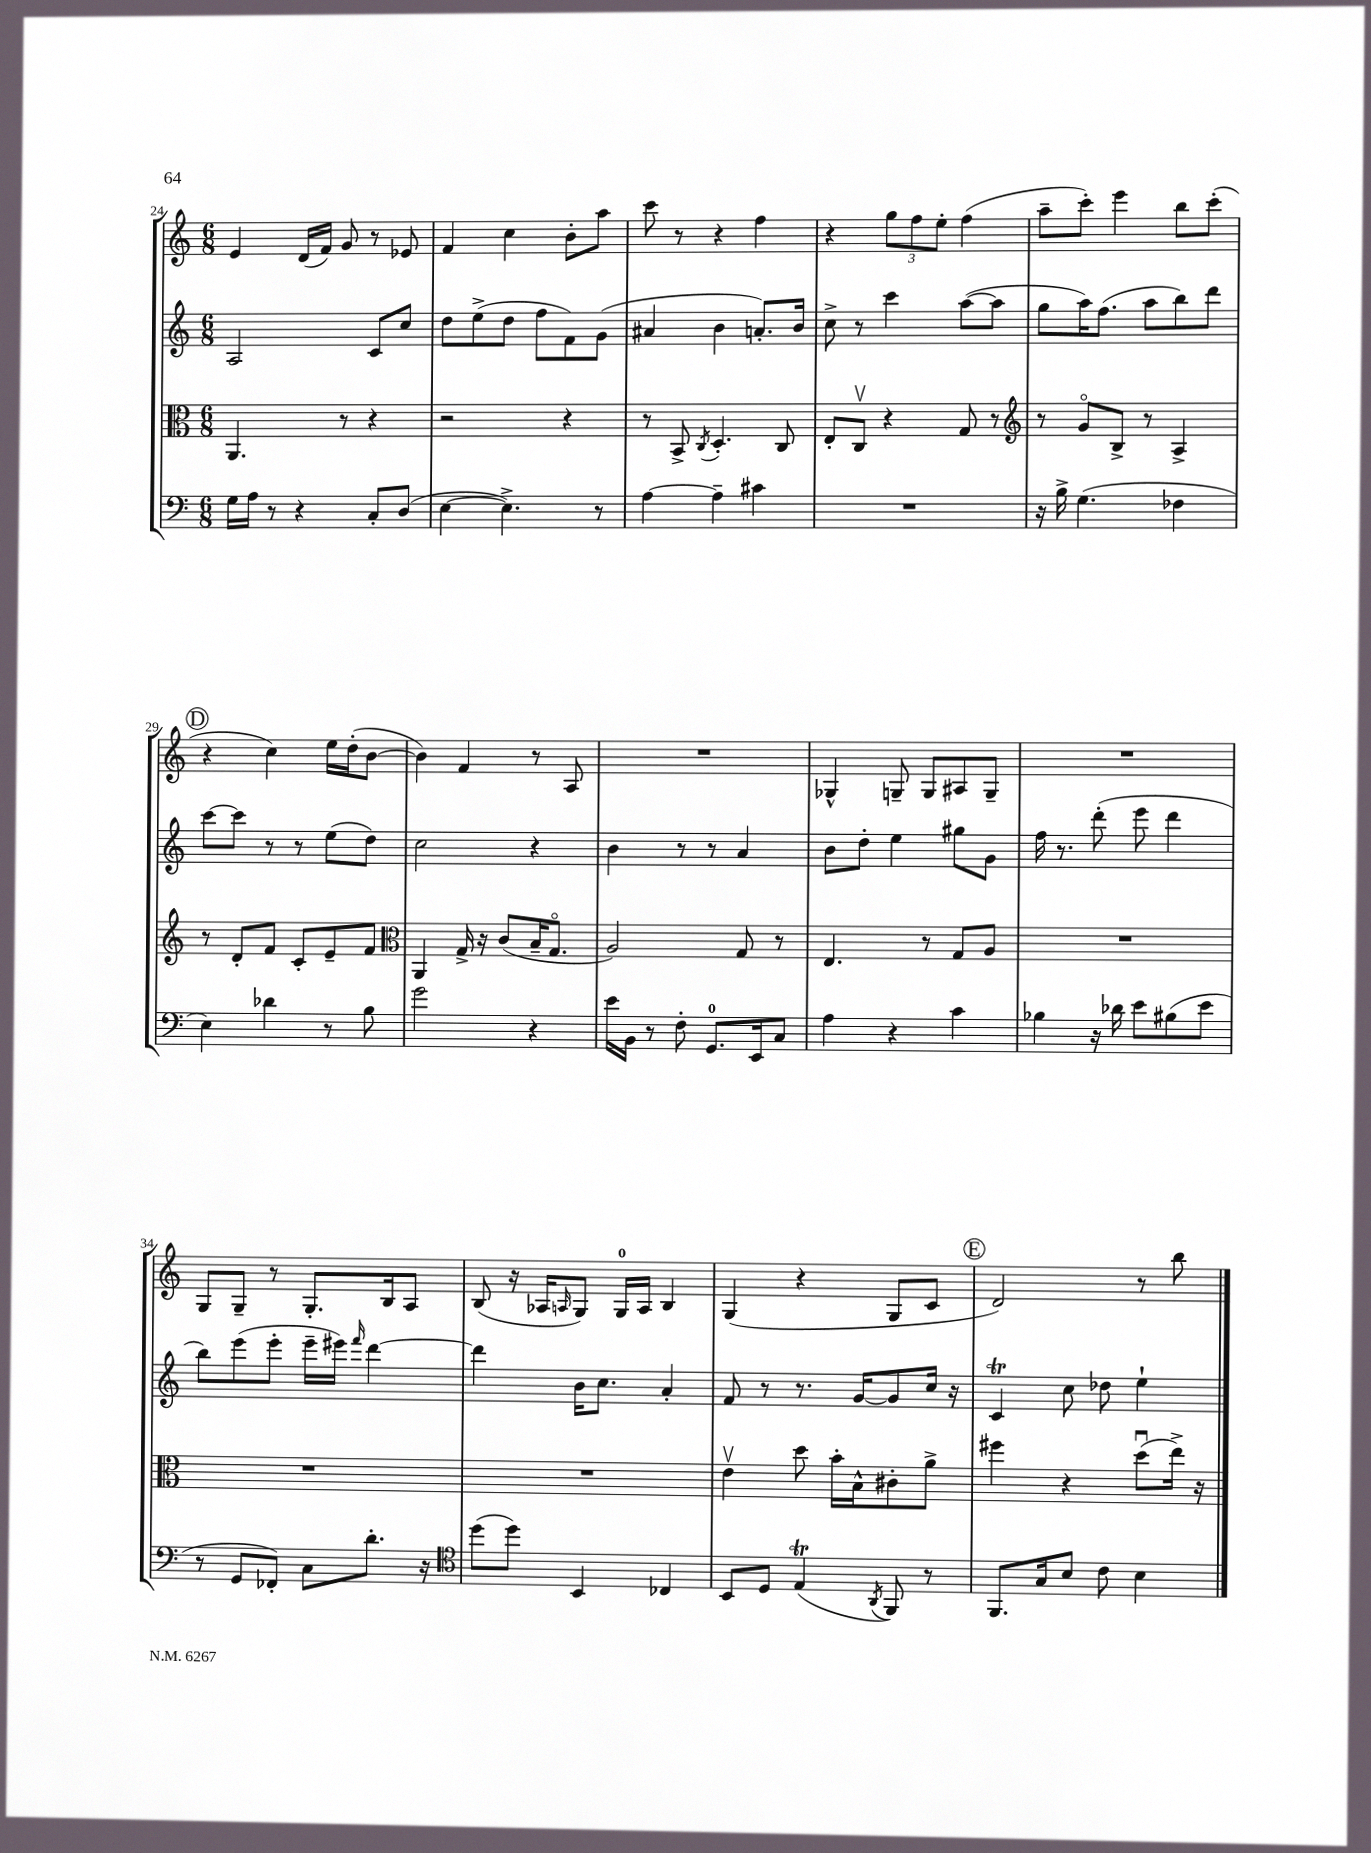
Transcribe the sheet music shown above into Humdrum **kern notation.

**kern	**kern	**kern	**kern
*staff4	*staff3	*staff2	*staff1
*clefF4	*clefC3	*clefG2	*clefG2
*k[]	*k[]	*k[]	*k[]
*M6/8	*M6/8	*M6/8	*M6/8
16G\LL	4.AA/	2A/	4e/
16A\JJ	.	.	.
8r	.	.	.
4r	.	.	(16d/LL
.	.	.	16f/JJ)
.	8r	.	8g/
8C'/L	4r	8c/L	8r
(8D/J	.	8cc/J	8e-/
=	=	=	=
[4E\	2r	8dd\L	4f/
.	.	(8ee^\	.
4.E^\])	.	8dd\J	4cc\
.	.	8ff\L	.
.	4r	8f\)	8b'\L
8r	.	(8g\J	8aa\J
=	=	=	=
[4A\	8r	4a#/	8ccc\
.	8BB^/	.	8r
.	8qC/	.	.
4A~\]	4.D'/	4b\	4r
4c#\	.	8.a'/L)	4ff\
.	8C/	.	.
.	.	16b/Jk	.
=	=	=	=
2.r	8E'/L	8cc^\	4r
.	8Cv/J	8r	.
.	4r	4ccc\	12gg\L
.	.	.	12ff\
.	.	.	12ee'\J
.	8G/	([8aa\L	(4ff\
.	8r	8aa\]J	.
=	=	=	=
*	*clefG2	*	*
16r	8r	8gg\L	8aa~\L
16B^\	.	.	.
(4.G\	8go/L	16aa\K)	8ccc'\J)
.	.	(8.ff\J	.
.	8B^/J	.	4eee\
.	8r	8aa\L	.
4F-\	4A^/	8bb\)	8bb\L
.	.	8ddd\J	(8ccc'\J
=	=	=	=
4E\)	8r	[8ccc\L	4r
.	8d'/L	8ccc\]J	.
4d-\	8f/J	8r	4cc\)
.	8c'/L	8r	.
8r	8e~/	(8ee\L	16ee\LL
.	.	.	(16dd'\J
8B\	8f/J	8dd\J)	[8b\J
=	=	=	=
*	*clefC3	*	*
2g\	4AA/	2cc\	4b\])
.	16G^/	.	4f/
.	16r	.	.
.	(8c/L	.	.
4r	16B~/K	4r	8r
.	8.Go/J	.	.
.	.	.	8A/
=	=	=	=
16e\LL	2A/)	4b\	2.r
16BB\JJ	.	.	.
8r	.	.	.
8F'\	.	8r	.
8.GG/L	.	8r	.
.	8G/	4a/	.
16EE/k	.	.	.
8C/J	8r	.	.
=	=	=	=
4A\	4.E/	8b\L	4G-^^/
.	.	8dd'\J	.
4r	.	4ee\	8G~/
.	8r	.	8G/L
4c\	8G/L	8gg#\L	8A#/
.	8A/J	8g\J	8G~/J
=	=	=	=
4B-\	2.r	16ff\	2.r
.	.	8.r	.
16r	.	(8ddd'\	.
16d-\	.	.	.
8e\L	.	8eee\	.
(8B#\	.	4ddd\	.
8e\J	.	.	.
=	=	=	=
8r	2.r	8bb\L)	8G/L
8GG/L	.	(8eee\	8G~/J
8FF-'/J)	.	8eee'\J	8r
8C\L	.	16eee~\LL	8.G'/L
.	.	16eee#\JJ)	.
.	.	16qqfff/	.
8.d'\J	.	[4ddd\	.
.	.	.	16B/k
.	.	.	8A/J
16r	.	.	.
=	=	=	=
*clefC4	*	*	*
(8dd\L	2.r	4ddd\]	(8B/
8dd\J)	.	.	16r
.	.	.	16A-/LK
.	.	.	16qqA/
4BB/	.	16b\LK	8G/J)
.	.	8.cc\J	.
.	.	.	16G/LL
.	.	.	16A/JJ
4C-/	.	4a'/	4B/
=	=	=	=
8BB/L	4ev\	8f/	(4G/
8D/J	.	8r	.
(4E/	8dd\	8.r	4r
.	16b'\LL	.	.
.	16B^^\J	[16g/LK	.
8qAA/	.	.	.
8FF/)	8c#'\	8g/]	8G/L
8r	8a^\J	16cc/Jk	8c/J
.	.	16r	.
=	=	=	=
8.FF/L	4ff#\	4c/	2d/)
16G/k	.	.	.
8B/J	4r	8cc\	.
8c\	.	8dd-\	.
4B\	(8ddu\L	4ee`\	8r
.	16ee^\Jk)	.	8bb\
.	16r	.	.
==	==	==	==
*-	*-	*-	*-
